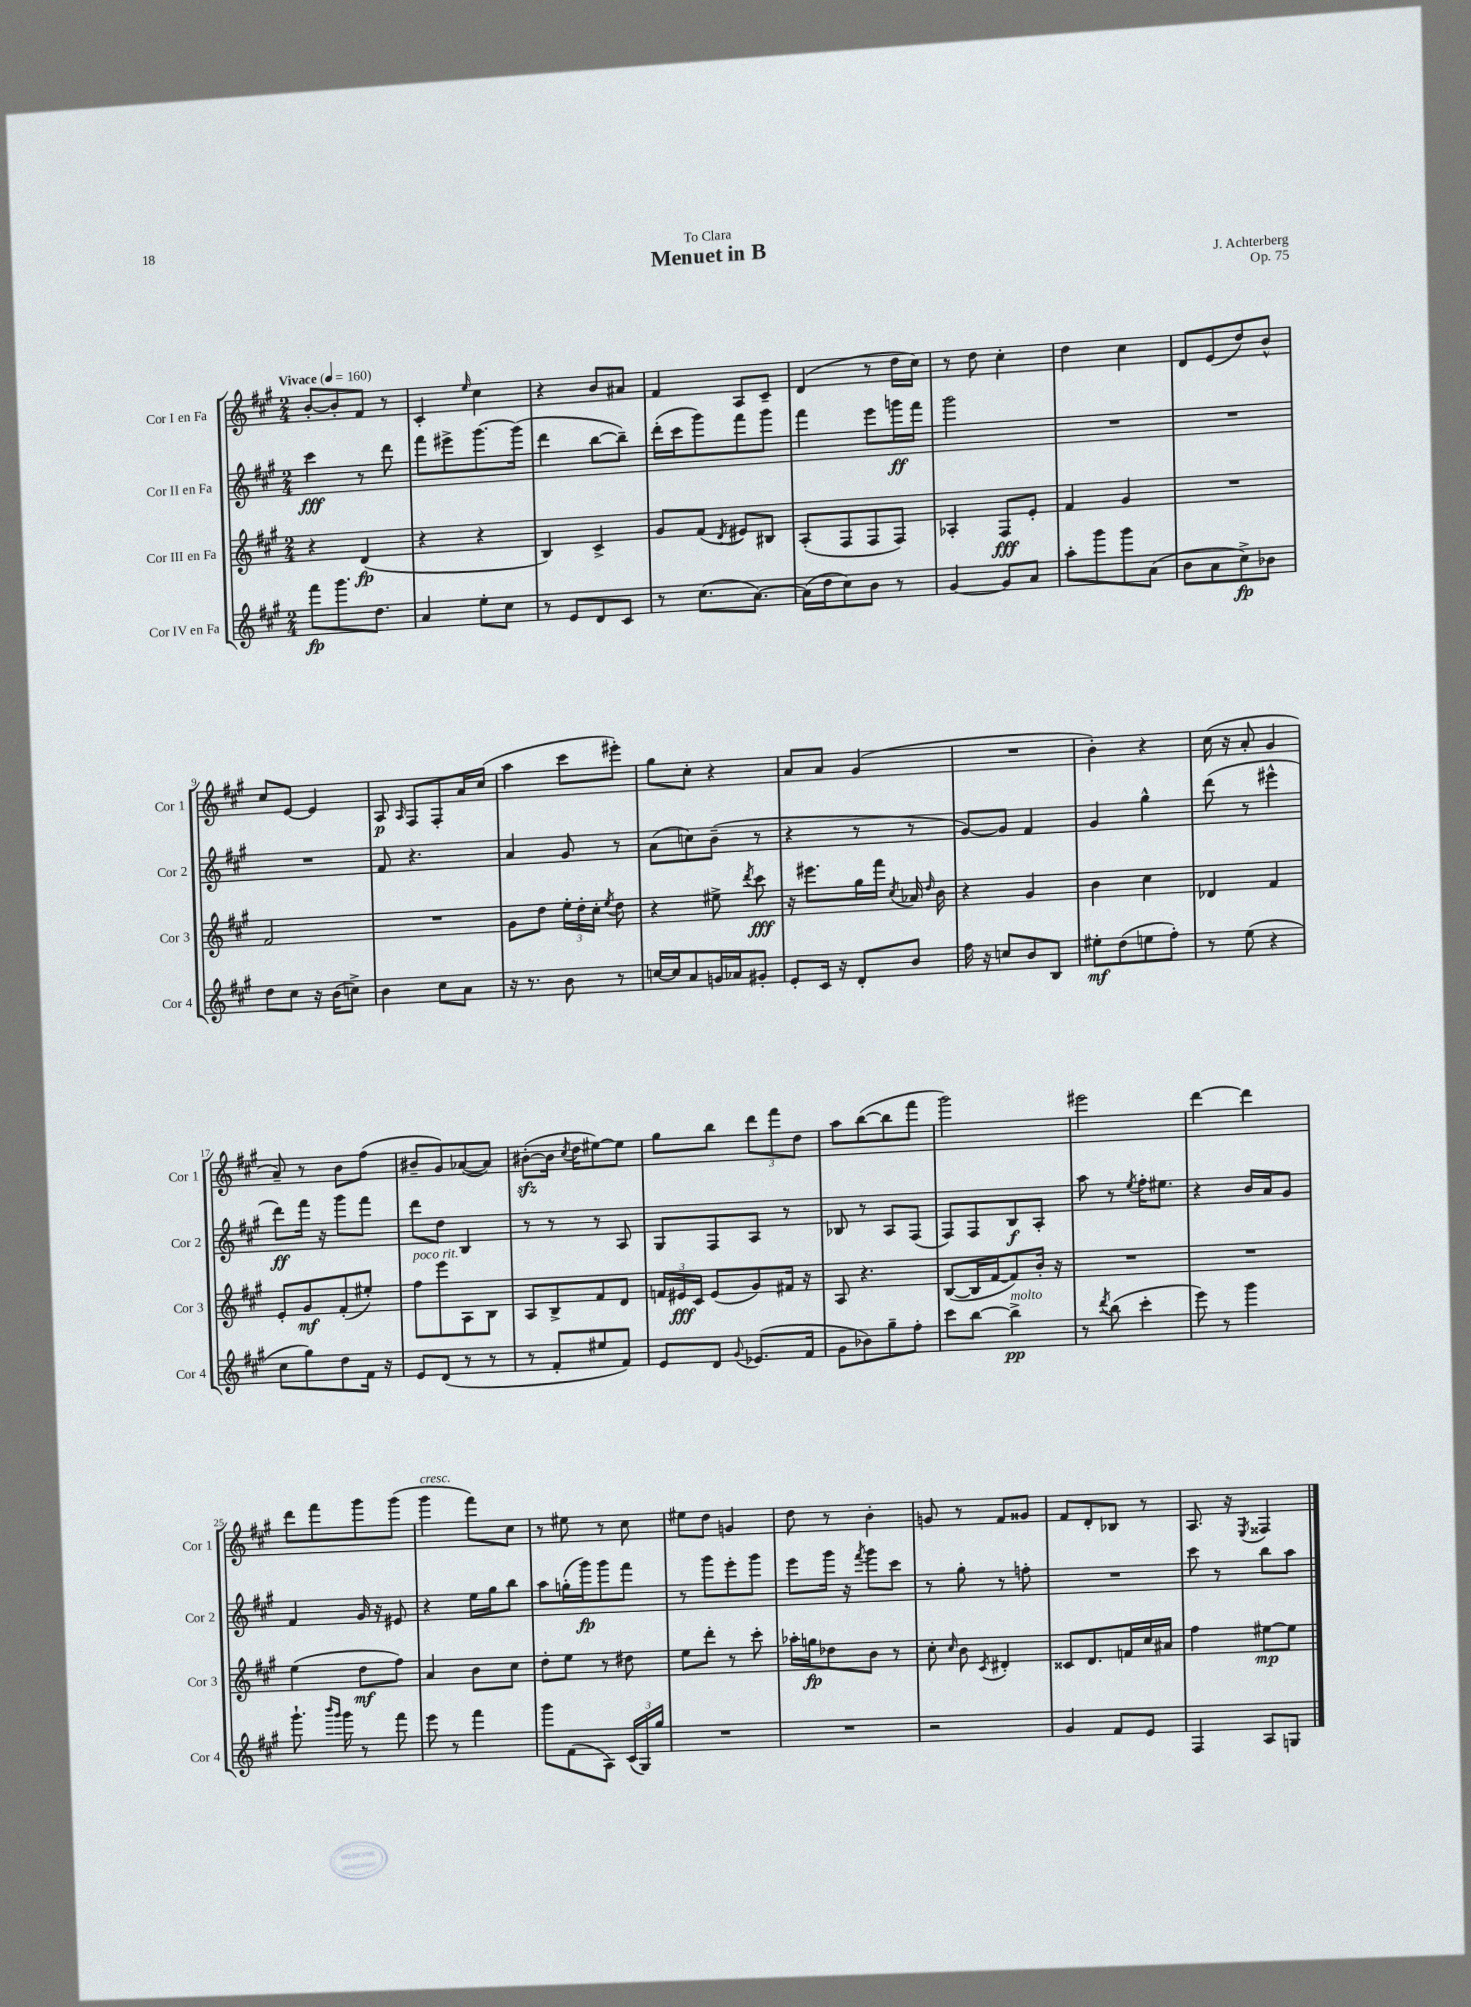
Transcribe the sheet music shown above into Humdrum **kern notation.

**kern	**kern	**kern	**kern
*staff4	*staff3	*staff2	*staff1
*clefG2	*clefG2	*clefG2	*clefG2
*k[f#c#g#]	*k[f#c#g#]	*k[f#c#g#]	*k[f#c#g#]
*M2/4	*M2/4	*M2/4	*M2/4
*MM160	*MM160	*MM160	*MM160
8fff#\L	4r	4ccc#\	[8b'/L
8.ggg#\	.	.	8b'/]
.	(4d/	8r	8f#/J
8.dd\J	.	.	.
.	.	8ddd\	8r
=	=	=	=
4a/	4r	8fff#\L	4c#'/
.	.	8eee#^\	.
.	.	.	16qqee/
8ee'\L	4r	[8.ggg#\	4cc#\
8cc#\J	.	.	.
.	.	(16ggg#\]Jk	.
=	=	=	=
8r	4B/)	4ddd\	4r
8e/L	.	.	.
8d/	4c#^/	[8bb\L	8b/L
8c#/J	.	8bb~\]J)	8a#/J
=	=	=	=
8r	8g#/L	(16ddd'\LL	4f#/
.	.	16ccc#\J	.
(8.cc#\L	(8f#/J	8ggg#\)	.
.	8qd/	.	.
.	8e#/L)	8fff#\	8A/L
[8.a\J)	.	.	.
.	8B#/J	8ggg#\J	8c#~/J
=	=	=	=
(16a\]LL	(8A'/L	4fff#\	(4d/
16dd\J	.	.	.
8cc#\)	8F#/	.	.
8b\J	8F#/	8eee\L	8r
8r	8F#/J)	16ggg\L	16dd\LL
.	.	16fff#\JJ	16cc#\JJ)
=	=	=	=
[4g#/	4A-'/	2ggg#\	8r
.	.	.	8dd\
8g#/]L	8F#/L	.	4cc#'\
8a/J	8e'/J	.	.
=	=	=	=
8aa'\L	4f#/	2r	4dd\
8ggg#\	.	.	.
8ggg#\	4g#/	.	4cc#\
(8a\J	.	.	.
=	=	=	=
8b\L	2r	2r	8d/L
8a\	.	.	(8e/
8cc#^\)	.	.	8dd/)
8b-\J	.	.	8b^^/J
=	=	=	=
8dd\L	2f#/	2r	8cc#/L
8cc#\J	.	.	[8e/J
16r	.	.	4e/]
(16b\LK	.	.	.
8cc^\J)	.	.	.
=	=	=	=
4b\	2r	8f#/	8A/
.	.	.	16qqA/
.	.	4.r	8F#/L
8cc#\L	.	.	8F#'/
8a\J	.	.	16a/L
.	.	.	(16cc#/JJ
=	=	=	=
16r	8g#\L	4a/	4aa\
8.r	.	.	.
.	8dd\J	.	.
8b\	24ee'\LL	8g#/	8ccc#\L
.	24dd'\	.	.
.	24cc#'\JJ	.	.
.	8qee/	.	.
8r	8dd\	8r	8eee#'\J)
=	=	=	=
[16cc/LL	4r	(8a\L	8gg#\L
16cc/]J	.	.	.
8a/	.	8cc\)	8cc#'\J
16g/L	8ee#^\	(8b~\J	4r
16a-/J	.	.	.
.	8qddd/	.	.
8g#'/J	8ccc#\	8r	.
=	=	=	=
8e'/L	16r	4r	8a/L
.	8.eee#\L	.	.
16c#/Jk	.	.	8a/J
16r	.	.	.
8d'/L	16gg#\L	8r	(4g#/
.	16fff#\JJ	.	.
.	8qcc#/	.	.
8b/J	16a-/	8r	.
.	16qqdd/	.	.
.	16b\	.	.
=	=	=	=
16ff#\	4r	[8g#/L)	2r
16r	.	.	.
8cc/L	.	8g#/]J	.
8b/	4g#/	4f#/	.
8B/J	.	.	.
=	=	=	=
8ee#'\L	4b\	4g#/	4b'\)
(8dd\	.	.	.
8ee\	4cc#\	4gg#^^\	4r
8ff#'\J)	.	.	.
=	=	=	=
8r	4d-/	(8ddd\	(16cc#\
.	.	.	16r
(8ee\	.	8r	8a'/
4r	4f#/	4eee#^^\	4g#/
=	=	=	=
8cc#\L	8e'/L	8ddd\L)	8a~/)
8gg#\)	8g#/	16fff#\Jk	8r
.	.	16r	.
8dd\	(8f#'/	8ggg#\L	8b\L
16f#\Jk	8ee#'/J)	8fff#\J	(8ff#\J
16r	.	.	.
=	=	=	=
8e/L	8ff#\L	8ddd\L	8b#~/L
(8d/J	8eee\	8dd\J	8g#/)
8r	8A\	4B/	([8a-/
8r	8B\J	.	8a-/]J)
=	=	=	=
8r	8A/L	8r	([8b#'\L
8f#'/L	8B^/	8r	16b#\]Jk
.	.	.	8qcc#/
.	.	.	16dd\LK
8ee#/	8f#/	8r	[8ee#\)
8f#/J)	8d/J	8A/	8ee#\]J
=	=	=	=
8e/L	24f/LL	8G#/L	8gg#\L
.	24e#/	.	.
.	24c#/JJ	.	.
8d/J	(8e#/L	8F#/	8bb\J
8qqg#/	.	.	.
(8.e-/L	8g#/)	8A/J	12ddd\L
.	.	.	12fff#\
.	16f#/Jk	8r	.
.	.	.	12dd\J
16f#/Jk	16r	.	.
=	=	=	=
8g#\L	8A/	8B-/	8aa\L
8b-\)	4.r	8r	([8bb\
8gg#~\	.	8A/L	8bb\]
8ff#'\J	.	(8F#/J	8fff#\J
=	=	=	=
8ccc#\L	([8B/L	8F#/L)	2ggg#\)
[8bb\J	16B/]L	8F#/	.
.	[16f#/J	.	.
4bb^\]	8f#/])	8B/	.
.	16b'/Jk	8A'/J	.
.	16r	.	.
=	=	=	=
8r	2r	8aa\	2eee#\
8qddd/	.	.	.
(8bb\	.	8r	.
.	.	8qee/	.
4ccc#'\	.	16ff#'\LK	.
.	.	8.ee#\J	.
=	=	=	=
8eee\)	2r	4r	[4ddd\
8r	.	.	.
4ggg#\	.	16b/LL	4ddd\]
.	.	16a/J	.
.	.	8g#/J	.
=	=	=	=
8.ggg#`\	(4ee\	4f#/	8ddd\L
.	.	.	8fff#\
16qqbbb/LL	.	.	.
16qqggg#/JJ	.	.	.
16ggg#\	.	.	.
8r	8dd\L	16g#/	8ggg#\
.	.	16r	.
8fff#\	8ff#\J)	8e#/	(8ggg#\J
=	=	=	=
8eee\	4a/	4r	4ggg#\
8r	.	.	.
4fff#\	8b\L	16ee\LL	8fff#\L)
.	.	16gg#\J	.
.	8cc#\J	8bb\J	8cc#\J
=	=	=	=
8ggg#\L	8dd'\L	8aa\L	8r
(8f#\	8ee\J	(16gg'\L	8ee#\
.	.	16ggg#\J)	.
8A\J)	8r	8ggg#\	8r
(24c#/LL	8dd#\	8fff#\J	8cc#\
24G#/)	.	.	.
24gg#/JJ	.	.	.
=	=	=	=
2r	8ee\L	8r	8ee#\L
.	8ddd'\J	8ggg#\L	8dd\J
.	8r	8eee'\	4g/
.	8ccc#'\	8ggg#\J	.
=	=	=	=
2r	16aa-'\LL	8eee\L	8dd\
.	16gg\J	.	.
.	8dd-\	16ggg#\Jk	8r
.	.	16r	.
.	.	8qfff#/	.
.	8b\J	8ggg#\L	4b'\
.	8r	8ccc#\J	.
=	=	=	=
2r	8cc#'\	8r	8g/
.	16qqcc#/	.	.
.	8b\	8gg#'\	8r
.	8qc#/	.	.
.	4d#'/	8r	8f#/L
.	.	8ff'\	8g##/J
=	=	=	=
4g#/	8c##/L	2r	8f#/L
.	8.d/	.	8d'/
8f#/L	.	.	8B-/J
.	16f/L	.	.
8e/J	16cc#/	.	8r
.	16a#/JJ	.	.
=	=	=	=
4F#/	4ff#\	8ccc#\	8.A/
.	.	8r	.
.	.	.	16r
.	.	.	8qE/
8A/L	[8ee#\L	8bb\L	4F##/
8G/J	8ee#\]J	8aa\J	.
==	==	==	==
*-	*-	*-	*-
